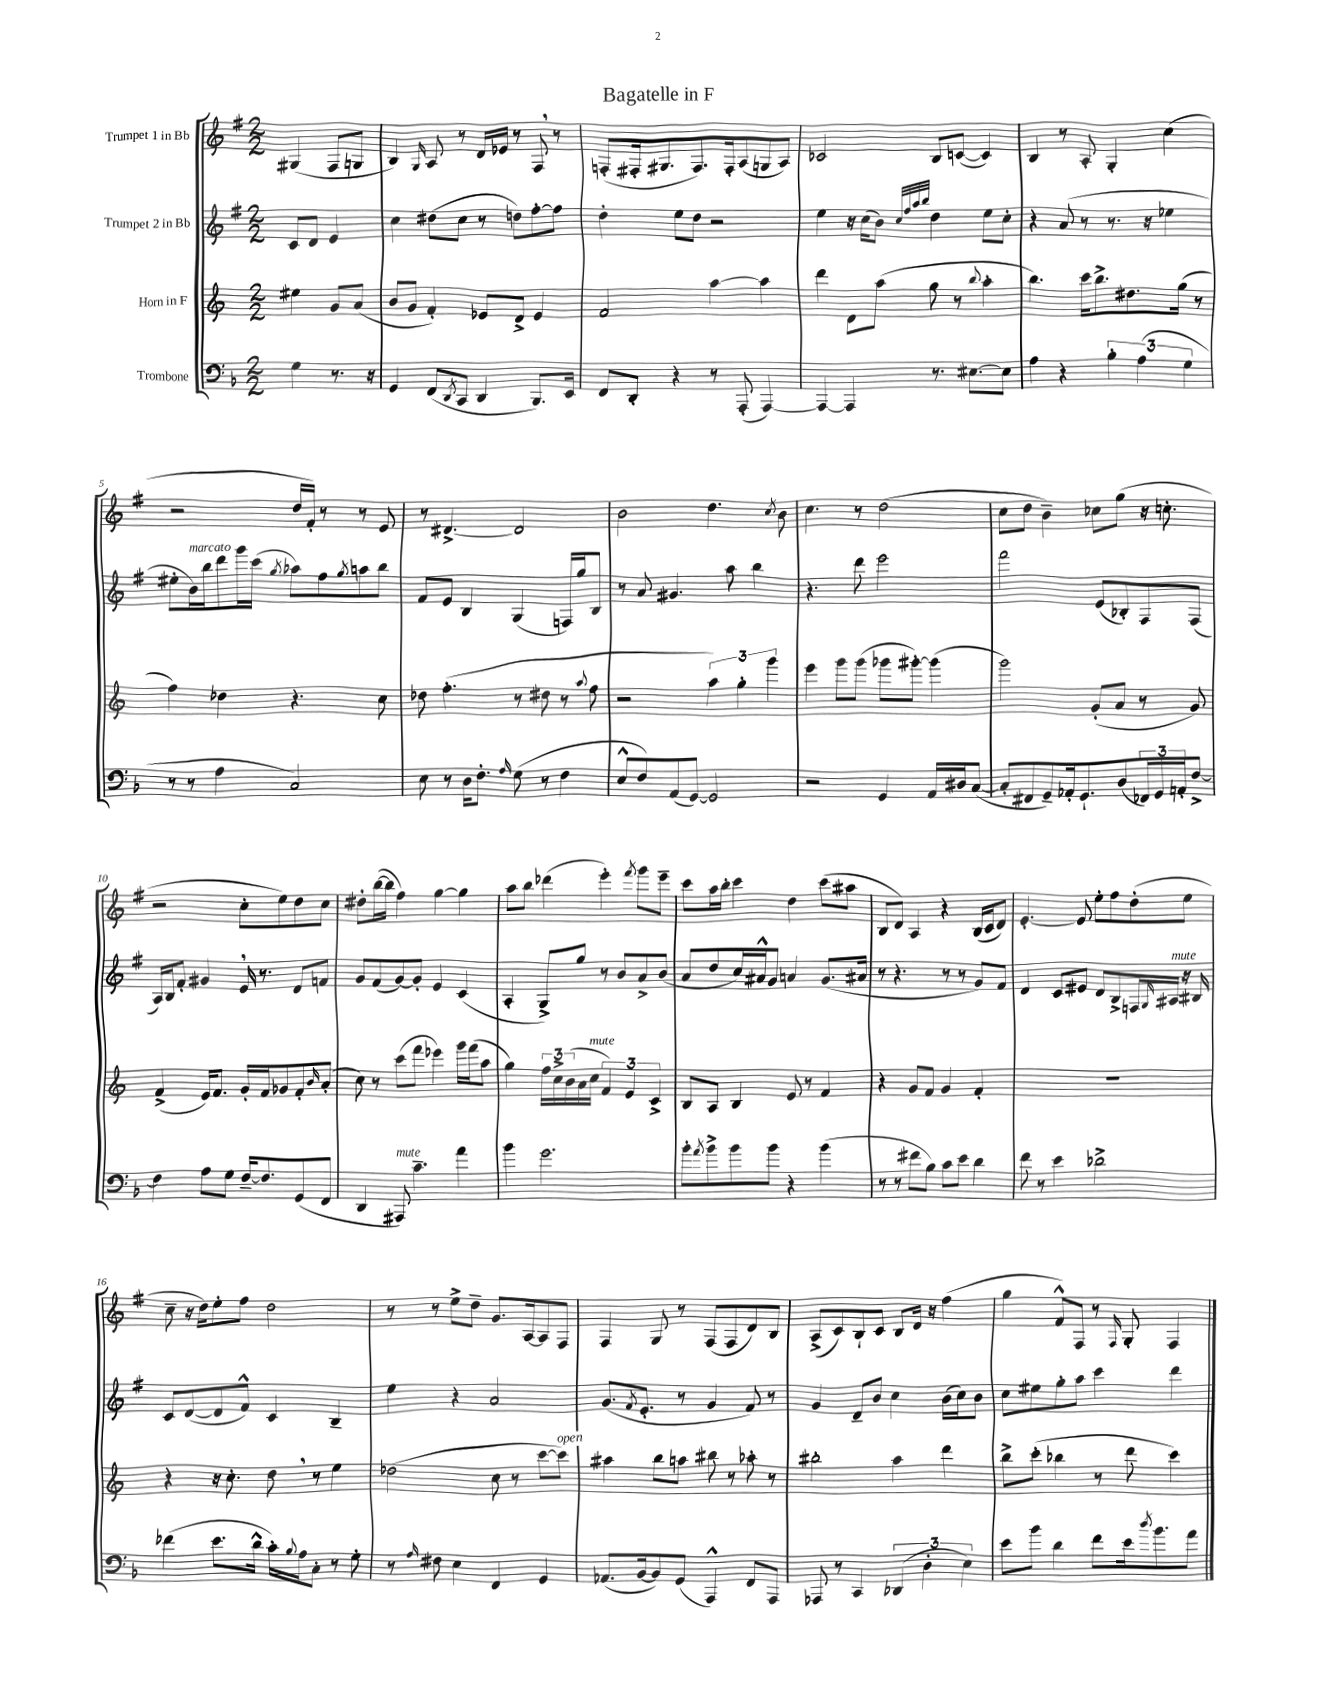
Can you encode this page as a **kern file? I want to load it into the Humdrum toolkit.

**kern	**kern	**kern	**kern
*staff4	*staff3	*staff2	*staff1
*clefF4	*clefG2	*clefG2	*clefG2
*k[b-]	*k[]	*k[f#]	*k[f#]
*M2/2	*M2/2	*M2/2	*M2/2
4G	4ee#	8c	(4G#
.	.	8d	.
8.r	8g	4e	8F#
.	(8a	.	8G
16r	.	.	.
=	=	=	=
4GG	8b	4cc	4B)
.	8g	.	.
.	.	.	16qqG
(8FF	4f')	(8dd#	8A
8qDD	.	.	.
8CC	.	8cc	8r
4DD	8e-	8r	16d
.	.	.	16e-
.	8d^	8dd)	8r
8.BBB-)	4e-	[8ff#'	8F#
.	.	8ff#]	8r
16EE	.	.	.
=	=	=	=
8FF	2f	4dd'	(8F'
8DD'	.	.	16F#'
.	.	.	8.G#
4r	.	8ee	.
.	.	8dd	8.F#)
8r	[4aa	2r	.
.	.	.	16F#'
(8AAA'	.	.	(8A
[4AAA)	4aa]	.	8G
.	.	.	8A)
=	=	=	=
4AAA_	4ddd	4ee	2c-
4AAA]	8d	16r	.
.	.	(16cc	.
.	(8aa	8b)	.
.	.	32qqcc	.
.	.	32qqff#	.
.	.	32qqaa	.
.	.	32qqbb	.
8.r	8gg	4dd	8B
.	8r	.	([8c
[8.E#	.	.	.
.	8qqbb	.	.
.	4aa'	8ee	4c])
8E#]	.	8cc'	.
=	=	=	=
4A	4.bb)	4r	4B
4r	.	(8a	8r
.	16ccc	8r	8A'
.	8.bb^	.	.
6B-'	.	8.r	4G'
.	8.dd#	.	.
(6A	.	.	.
.	.	16r	.
.	.	4ee-	(4cc
.	(16gg	.	.
6G	.	.	.
.	8r	.	.
=	=	=	=
8r	4ff)	8ee#'	2r
8r	.	16b)	.
.	.	16bb	.
4A	4dd-	8ddd	.
.	.	16ggg	.
.	.	(16ccc	.
.	.	8qgg	.
2C)	4.r	8aa-)	16dd
.	.	.	16f#')
.	.	8ff#	8r
.	.	8qgg	.
.	.	8aa	8r
.	8cc	8bb	8e
=	=	=	=
8E	8dd-	8f#	8r
8r	(4.ff'	8e	[4.d#^
16D	.	4B	.
8.F'	.	.	.
16qqA	.	.	.
(8G	8r	(4G	2d#]
8r	8dd#	.	.
4F	8r	16F)	.
.	.	16gg	.
.	8qqaa	.	.
.	8ff	8B	.
=	=	=	=
8E^^	2r	8r	2b
8F)	.	8a	.
(8AA	.	4.g#	.
[8GG)	.	.	.
2GG]	6aa)	.	4.dd
.	.	8aa	.
.	6gg'	.	.
.	.	4bb	.
.	6ggg	.	.
.	.	.	8qcc
.	.	.	8b
=	=	=	=
2r	4eee	4.r	4.cc
.	8ggg	.	.
.	(8ggg	8ddd	8r
4GG	8ggg-	2eee	(2dd
.	[8ggg#')	.	.
16AA	(4ggg#]	.	.
16D#	.	.	.
([8C	.	.	.
=	=	=	=
8C']	2ggg)	2fff#	8cc
8FF#	.	.	8dd
8GG~)	.	.	4b~)
16AA-'	.	.	.
8.GG`	.	.	.
.	(8g'	(8e	8cc-
(8D	8a	8B-')	(8gg
24FF-)	8r	8F#	16r
24GG	.	.	.
.	.	.	8.cc'
24AA'	.	.	.
[8F^	8g)	(8F#	.
=	=	=	=
4F]	(4f^	16A)	2r
.	.	16B	.
.	.	8f#'	.
8A	16e)	4g#	.
.	8.f	.	.
8G	.	.	.
[16F~	16g'	16e	8cc'
8.F]	16f	8.r	.
.	8g-	.	8ee)
(8GG	8f'	8d	8dd
.	16qqb	.	.
8FF	(8a'	8f	8cc
=	=	=	=
4DD	8cc)	8g	8dd#'
.	8r	(8f#	([16bb
.	.	.	16bb]
8AAA#)	(8ccc	[8g)	4ff#)
4.c~	8fff	8g']	.
.	4eee-)	4e	[4gg
4a	16ggg	(4c	4gg]
.	(16fff	.	.
.	8aa	.	.
=	=	=	=
4b-	4gg)	4A'	8aa
.	.	.	8bb
2.g	24ff	8G^)	(4ddd-
.	24cc^	.	.
.	(24b	.	.
.	16a	8gg	.
.	16cc	.	.
.	6f)	8r	4eee')
.	.	8b	.
.	6e	.	.
.	.	.	8qfff#
.	.	8a^	8ggg
.	6c^	.	.
.	.	(8b	8eee~
=	=	=	=
8b-'	8B	8a	8ccc
8qa	.	.	.
8b-^	8A	8dd	16aa
.	.	.	16bb'
8b-	4B	16cc)	4ccc
.	.	16a#^^	.
8b-	.	8g	.
4r	8e	4a	4dd
.	8r	.	.
(4b-	4f	(8.g	(8ccc
.	.	.	8aa#
.	.	16a#	.
=	=	=	=
8r	4r	8r	8B
8r	.	4.r	8d)
8f#	8g	.	4A
8B-)	8f	.	.
8c	4g	8r	4r
8e	.	8r	.
4d	4f'	8g)	(16B
.	.	.	16c
.	.	8f#	8d)
=	=	=	=
8f	1r	4d	[4.e'
8r	.	.	.
4e	.	8c	.
.	.	8e#	8e]
2d-^	.	8d	8ee'
.	.	8B^	8ff#
.	.	16F	(8dd'
.	.	16qqG	.
.	.	16A#	.
.	.	16r	8ee
.	.	16B#	.
=	=	=	=
(4f-	4r	8c	8cc~
.	.	([8d	16r
.	.	.	16dd)
8.e	16r	8d]	8ee'
.	8.cc'	.	.
.	.	8f#^^)	8ff#
16d^^	.	.	.
16c')	8dd	4c	2dd
8qqB-	.	.	.
16A	.	.	.
8C'	8r	.	.
8r	4ee	4B~	.
8G'	.	.	.
=	=	=	=
8r	(2dd-	4ee	8r
16qqA	.	.	.
8F#	.	.	8r
4E	.	4r	8ee^
.	.	.	8dd~
4FF	8cc	2a	8.g
.	8r	.	.
.	.	.	[16A
4GG	[8ccc	.	8A]
.	8ccc])	.	8F#
=	=	=	=
(8.AA-	4aa#	(8.g	4F#
.	.	8qf#	.
[16BB-	.	8.e'	.
8BB-])	8bb	.	8G
(8GG	8aa	8r	8r
4AAA^^)	8bb#	4g	(8F#
.	8r	.	8F#
8FF	8aa-'	8f#)	8d)
8AAA	8r	8r	8B
=	=	=	=
8AAA-	2bb#'	4g	(8A^
8r	.	.	8c)
4CC	.	8d~	8B`
.	.	8b	8c
(6DD-	4aa	4cc	8B
.	.	.	16d
6D'	.	.	.
.	.	.	16r
.	4ddd	(16b	(4ff#
.	.	16cc)	.
6E)	.	.	.
.	.	8b	.
=	=	=	=
8e	8bb^	8cc	4gg
8b-	(8ccc'	8ee#	.
4d	4bb-	8gg'	8f#^^)
.	.	8aa	8F#
8f	8r	4ccc	8r
.	.	.	16qqF#
16e	8ddd	.	8G'
8qdd	.	.	.
8.b-	.	.	.
.	4ccc)	4ddd	4F#
8a	.	.	.
==	==	==	==
*-	*-	*-	*-
